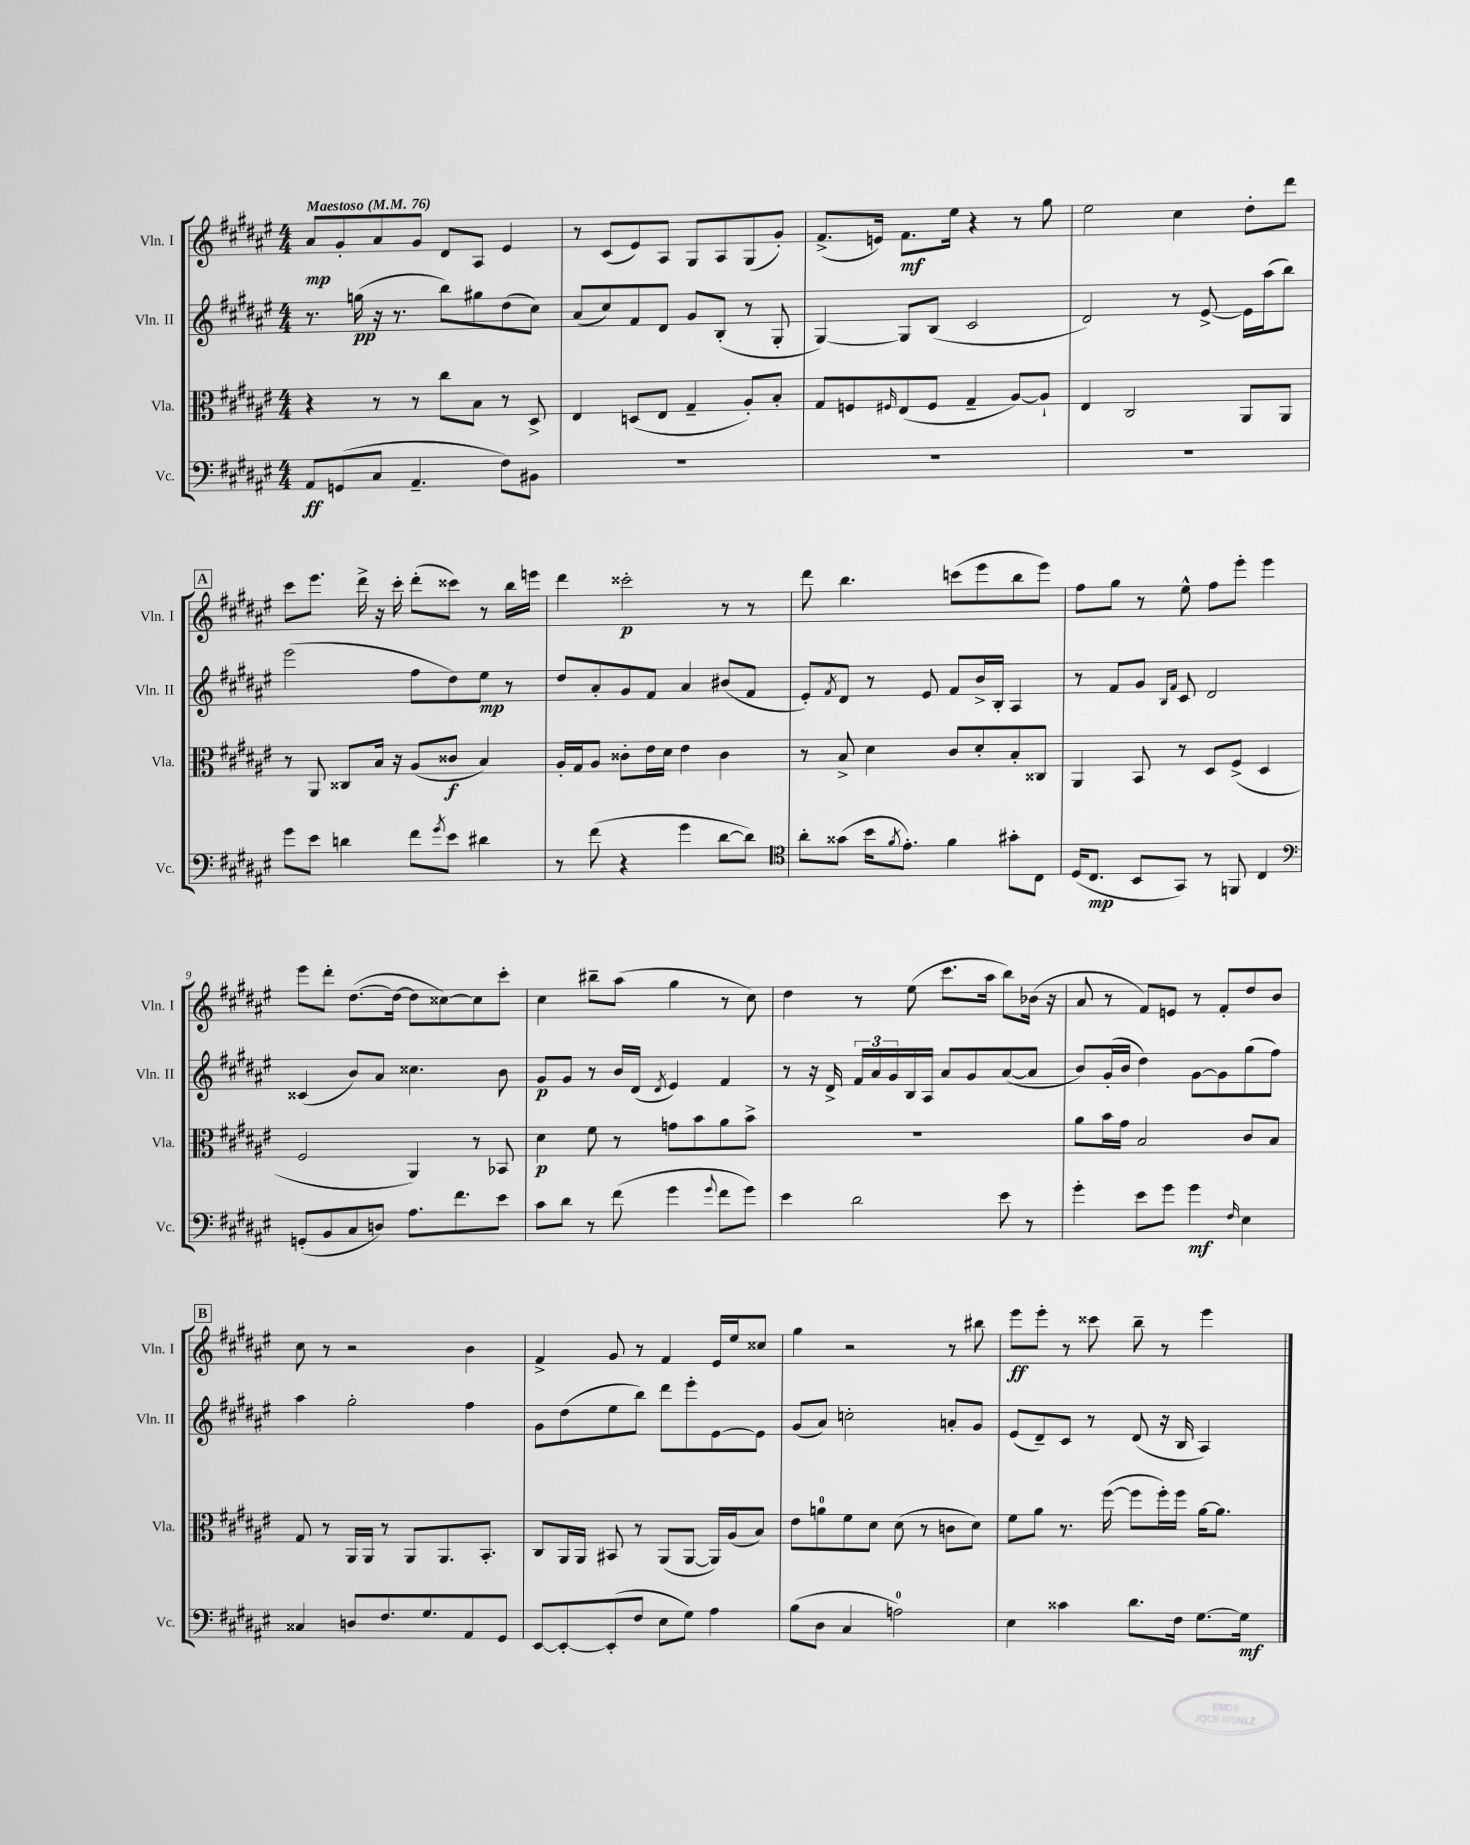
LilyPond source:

<<
\new StaffGroup <<
\new Staff = "s0" \with { instrumentName = "Vln. I" shortInstrumentName = "Vln. I" } {
    \clef treble \key fis \major \numericTimeSignature \time 4/4 \tempo "Maestoso" 4 = 76
    ais'8\mp gis'8-. ais'8 gis'8 dis'8 ais8 eis'4 |
    r8 cis'8( eis'8) ais8 gis8 ais8 gis8( gis'8-.) |
    fis'8.->( e'16) fis'8.\mf eis''16 r4 r8 gis''8 |
    eis''2 cis''4 dis''8-. dis'''8 |
    \mark \markup { \box "A" } cis'''8 eis'''8. dis'''16-> r16 cis'''16-. dis'''8-.( cisis'''8) r8 b''16 e'''16 |
    dis'''4 cisis'''2-.\p r8 r8 |
    dis'''8 b''4. c'''8( eis'''8 b''8 eis'''8) |
    fis''8 gis''8 r8 eis''8-^ fis''8 eis'''8-. eis'''4 |
    eis'''8 dis'''8-. dis''8.~( dis''16~ dis''8 cisis''8~) cisis''8 cis'''8-. |
    cis''4 bis''8-- ais''8( gis''4 r8 cis''8) |
    dis''4 r8 eis''8( cis'''8. ais''16 b''8) bes'16( r16 |
    ais'8 r8 fis'8) e'8 r8 fis'8-. dis''8 b'8 |
    \mark \markup { \box "B" } cis''8 r8 r2 b'4 |
    fis'4-> gis'8 r8 fis'4 eis'16 eis''16 cisis''8 |
    gis''4 r2 r8 bis''8 |
    eis'''8\ff eis'''8-. r8 cisis'''8 b''8-- r8 eis'''4 \bar "|." |
}
\new Staff = "s1" \with { instrumentName = "Vln. II" shortInstrumentName = "Vln. II" } {
    \clef treble \key fis \major \numericTimeSignature \time 4/4
    r8. g''16\pp( r16 r8. b''8) gis''8 dis''8( cis''8) |
    ais'8( cis''8) fis'8 dis'8 gis'8 b8-.( r8 gis8-. |
    gis4~) gis8 b8( cis'2 |
    dis'2) r8 eis'8~-> eis'16 ais''16( b''8) |
    \mark \markup { \box "A" } eis'''2( fis''8 dis''8) eis''8\mp r8 |
    dis''8 ais'8-. gis'8 fis'8 ais'4 bis'8( fis'8 |
    eis'8-.) \acciaccatura { fis'8 } dis'8 r8 eis'8 fis'8 b'16-> b16-. ais4 |
    r8 fis'8 gis'8 \grace { b16 fis'16 } cis'8 dis'2 |
    cisis'4( b'8) ais'8 cisis''4. b'8 |
    gis'8\p gis'8 r8 b'16 dis'16( \acciaccatura { dis'8 } eis'4) fis'4 |
    r8 r16 dis'16-> \tuplet 3/2 { fis'16 ais'16 gis'16 } b16 ais16 ais'8 gis'8 ais'8~( ais'8 |
    b'8) gis'16-.( b'16 dis''4) gis'8~ gis'8 gis''8( fis''8) |
    \mark \markup { \box "B" } ais''4 gis''2-. fis''4 |
    gis'8 dis''8( eis''8 b''8) dis'''8 eis'''8-. eis'8~ eis'8 |
    gis'8( ais'8) c''2-. a'8-. gis'8 |
    eis'8( dis'8--) cis'8 r8 dis'8( r16 b16 ais4) \bar "|." |
}
\new Staff = "s2" \with { instrumentName = "Vla." shortInstrumentName = "Vla." } {
    \clef alto \key fis \major \numericTimeSignature \time 4/4
    r4 r8 r8 cis''8 b8 r8 dis8-> |
    eis4 d8( eis8 gis4-- ais8-.) b8-. |
    gis8 f8 \grace { fis16 } eis8( fis8 gis4-- ais8~) ais8-! |
    eis4 cis2 ais,8 ais,8 |
    \mark \markup { \box "A" } r8 ais,8 cisis8 b16 r16 ais8( cisis'8\f b4) |
    ais16-. gis16 ais8 cisis'8-. eis'16 dis'16 eis'4 cisis'4 |
    r8 b8-> dis'4 cis'8 dis'8-. b8-. cisis8 |
    ais,4 b,8 r8 dis8 fis8->( dis4 |
    fis2 ais,4) r8 bes,8 |
    dis'4\p fis'8 r8 g'8 b'8 ais'8 b'8-> |
    r1 |
    ais'8 b'16 gis'16 b2 cis'8 b8 |
    \mark \markup { \box "B" } gis8 r8 ais,16 ais,16 r8 ais,8 ais,8. b,8.-. |
    cis8 ais,16 ais,16 bis,8 r8 ais,8( ais,8~ ais,16) ais16( b8) |
    eis'8 a'8-0 fis'8 dis'8 dis'8( r8 c'8 dis'8) |
    fis'8 ais'8 r8. fis''16~( fis''8 fis''16-.) fis''16 ais'16~ ais'8. \bar "|." |
}
\new Staff = "s3" \with { instrumentName = "Vc." shortInstrumentName = "Vc." } {
    \clef bass \key fis \major \numericTimeSignature \time 4/4
    ais,8\ff g,8( cis8 ais,4.-- fis8) bis,8 |
    R1 |
    R1 |
    R1 |
    \mark \markup { \box "A" } gis'8 eis'8 d'4 fis'8 \acciaccatura { gis'8 } eis'8 dis'4 |
    r8 fis'8( r4 gis'4 dis'8~ dis'8) |
    \clef tenor ais'8-. gisis'8( b'16 \acciaccatura { fis'8 } eis'8.-.) fis'4 gis'8-. cis8 |
    dis16( cis8.\mp b,8 gis,8) r8 f,8 cis4 |
    \clef bass g,8-.( b,8 cis8 d8) ais8. fis'8. eis'8 |
    cis'8 dis'8 r8 fis'8( gis'4 \appoggiatura { gis'8 } fis'8 gis'8) |
    eis'4 dis'2 eis'8 r8 |
    gis'4-. eis'8 gis'8 gis'4\mf \grace { fis16 } eis4 |
    \mark \markup { \box "B" } cisis4 d8 fis8. gis8. ais,8 gis,8 |
    eis,8~ eis,8~-. eis,8-.( fis8 eis8 gis8) ais4 |
    b8( dis8 cis4 a2-0) |
    eis4 cisis'4 dis'8. fis16 gis8.~ gis16\mf \bar "|." |
}
>>
>>
